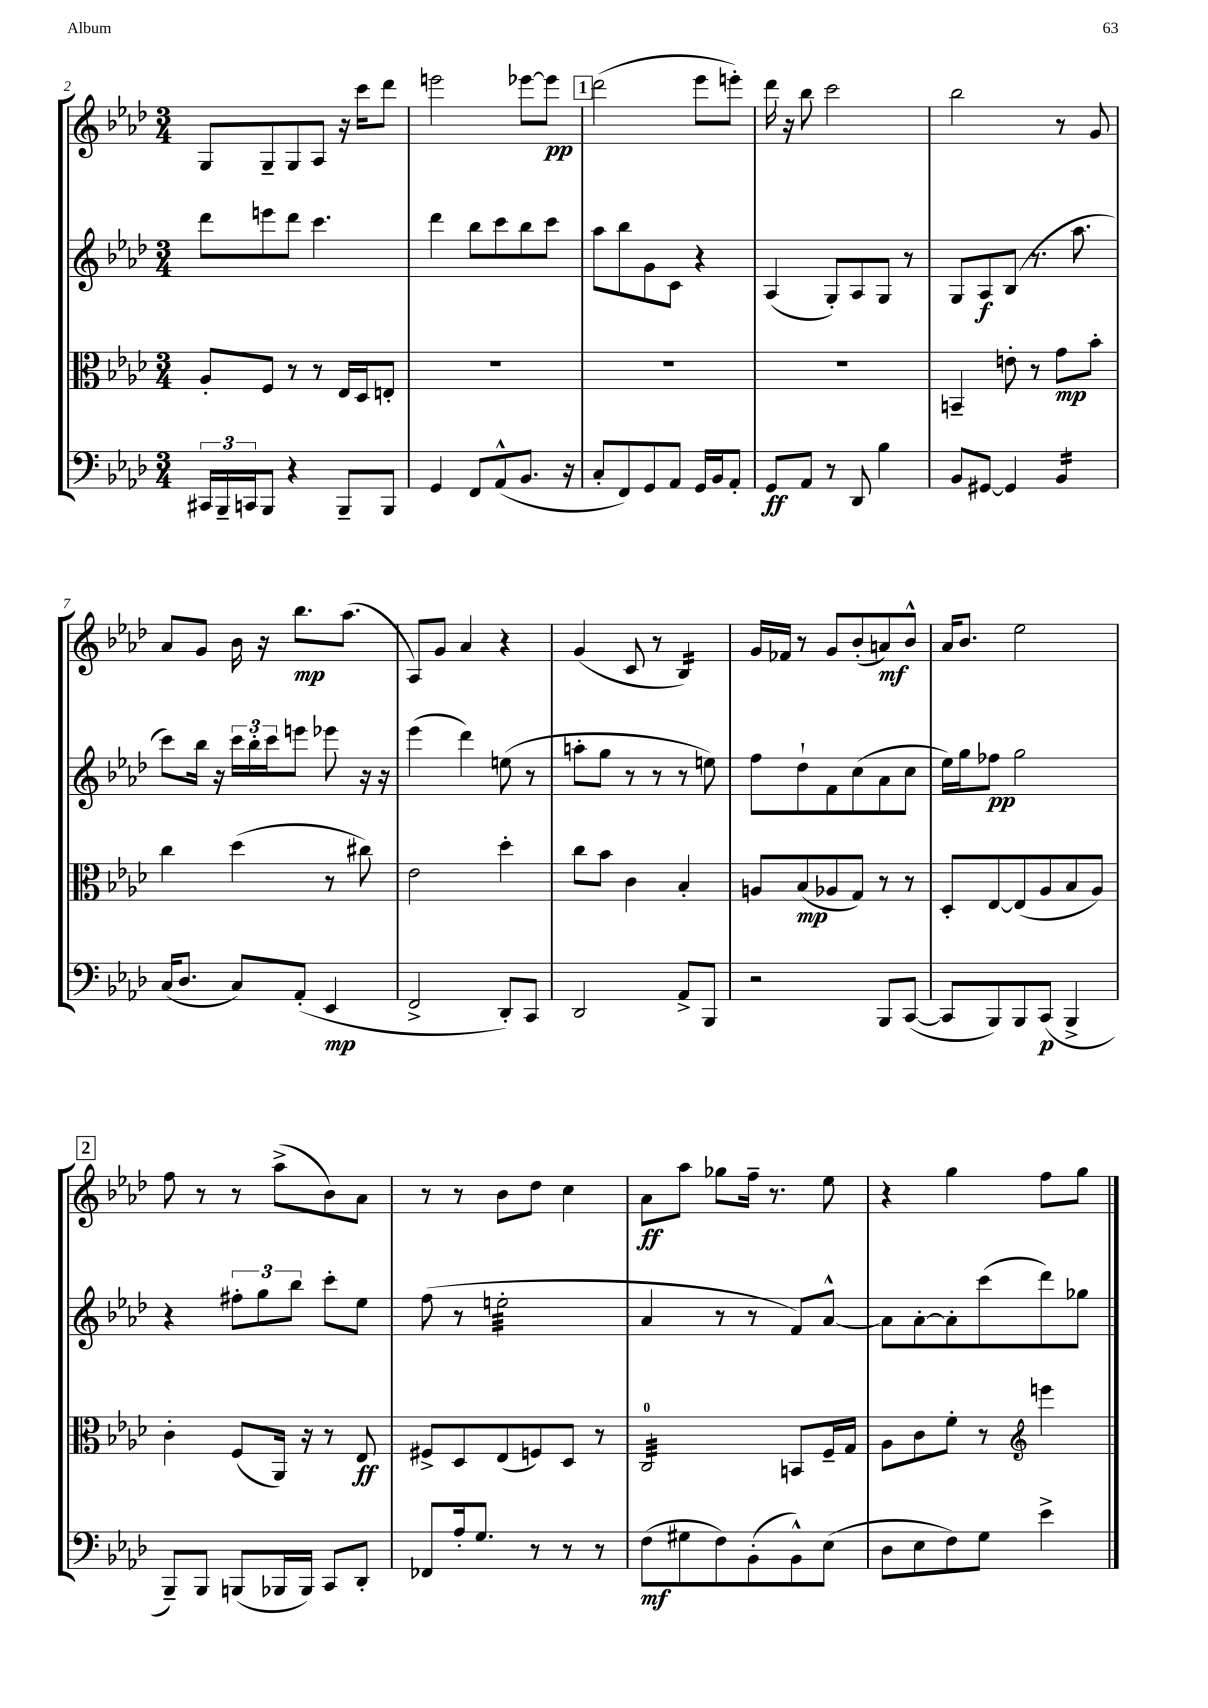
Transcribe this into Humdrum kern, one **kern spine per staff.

**kern	**kern	**kern	**kern
*staff4	*staff3	*staff2	*staff1
*clefF4	*clefC3	*clefG2	*clefG2
*k[b-e-a-d-]	*k[b-e-a-d-]	*k[b-e-a-d-]	*k[b-e-a-d-]
*M3/4	*M3/4	*M3/4	*M3/4
24CC#	8A-'	8ddd-	8G
24BBB-~	.	.	.
24CC	.	.	.
8BBB-	8F	8eee	8G~
4r	8r	8ddd-	8G
.	8r	4.ccc	8A-
8BBB-~	16E-	.	16r
.	16D-	.	16ccc
8BBB-	8E'	.	8ddd-
=	=	=	=
4GG	2.r	4ddd-	2eee
8FF	.	8bb-	.
(8AA-^^	.	8ccc	.
8.BB-	.	8bb-	[8eee-
.	.	8ccc	8eee-]
16r	.	.	.
=	=	=	=
8C'	2.r	8aa-	(2ddd-
8FF)	.	8bb-	.
8GG	.	8g	.
8AA-	.	8c	.
16GG	.	4r	8eee-
16BB-	.	.	.
8AA-'	.	.	8eee')
=	=	=	=
8GG	2.r	(4A-	16ddd-
.	.	.	16r
8AA-	.	.	8bb-
8r	.	8G')	2ccc
8DD-	.	8A-	.
4B-	.	8G	.
.	.	8r	.
=	=	=	=
8BB-	4BB~	8G	2bb-
[8GG#	.	8A-	.
4GG#]	8e'	(8B-	.
.	8r	8.r	.
4BB-	8g	.	8r
.	.	8.aa-	.
.	8b-'	.	8g
=	=	=	=
(16C	4cc	8ccc)	8a-
8.D-	.	.	.
.	.	16bb-	8g
.	.	16r	.
8C)	(4dd-	24ccc	16b-
.	.	24bb-'	.
.	.	.	16r
.	.	24ccc	.
(8AA-'	.	8eee	8.bb-
4EE-	8r	8eee-	.
.	.	.	(8.aa-
.	8cc#)	16r	.
.	.	16r	.
=	=	=	=
2FF^	2e-	(4eee-	8A-)
.	.	.	8g
.	.	4ddd-)	4a-
8DD-')	4dd-'	(8ee	4r
8CC	.	8r	.
=	=	=	=
2DD-	8cc	8aa'	(4g
.	8b-	8gg	.
.	4c	8r	8c
.	.	8r	8r
8AA-^	4B-'	8r	4B-)
8BBB-	.	8ee)	.
=	=	=	=
2r	8A	8ff	16g
.	.	.	16f-
.	(8B-	8dd-`	8r
.	8A-	8f	8g
.	8G)	(8cc	(8b-'
8BBB-	8r	8a-	8a)
([8CC	8r	8cc	8b-^^
=	=	=	=
8CC]	8D-'	16ee-)	16a-
.	.	16gg	8.b-
8BBB-)	[8E-	8ff-	.
8BBB-	(8E-]	2gg	2ee-
(8CC	8A-	.	.
4BBB-^	8B-	.	.
.	8A-)	.	.
=	=	=	=
8BBB-~)	4c'	4r	8ff
8BBB-	.	.	8r
(8BBB	(8F	12ff#'	8r
.	.	12gg	.
16BBB-	16AA-)	.	(8aa-^
.	.	12bb-	.
16BBB-)	16r	.	.
8CC	8r	8ccc'	8b-)
8DD-'	8E-	8ee-	8a-
=	=	=	=
8FF-	8F#^	(8ff	8r
16A-'	8D-	8r	8r
8.G	.	.	.
.	(8E-	2ee'	8b-
8r	8F)	.	8dd-
8r	8D-	.	4cc
8r	8r	.	.
=	=	=	=
(8F	2C	4a-	8a-
8G#	.	.	8aa-
8F)	.	8r	8gg-
(8BB-'	.	8r	16ff~
.	.	.	8.r
8BB-^^)	8BB	8f)	.
(8E-	16F~	[8a-^^	8ee-
.	16G	.	.
=	=	=	=
8D-	8A-	8a-]	4r
8E-	8c	[8a-'	.
8F)	8f'	8a-']	4gg
8G	8r	(8ccc	.
*	*clefG2	*	*
4e-^	4eee	8ddd-)	8ff
.	.	8gg-	8gg
==	==	==	==
*-	*-	*-	*-
